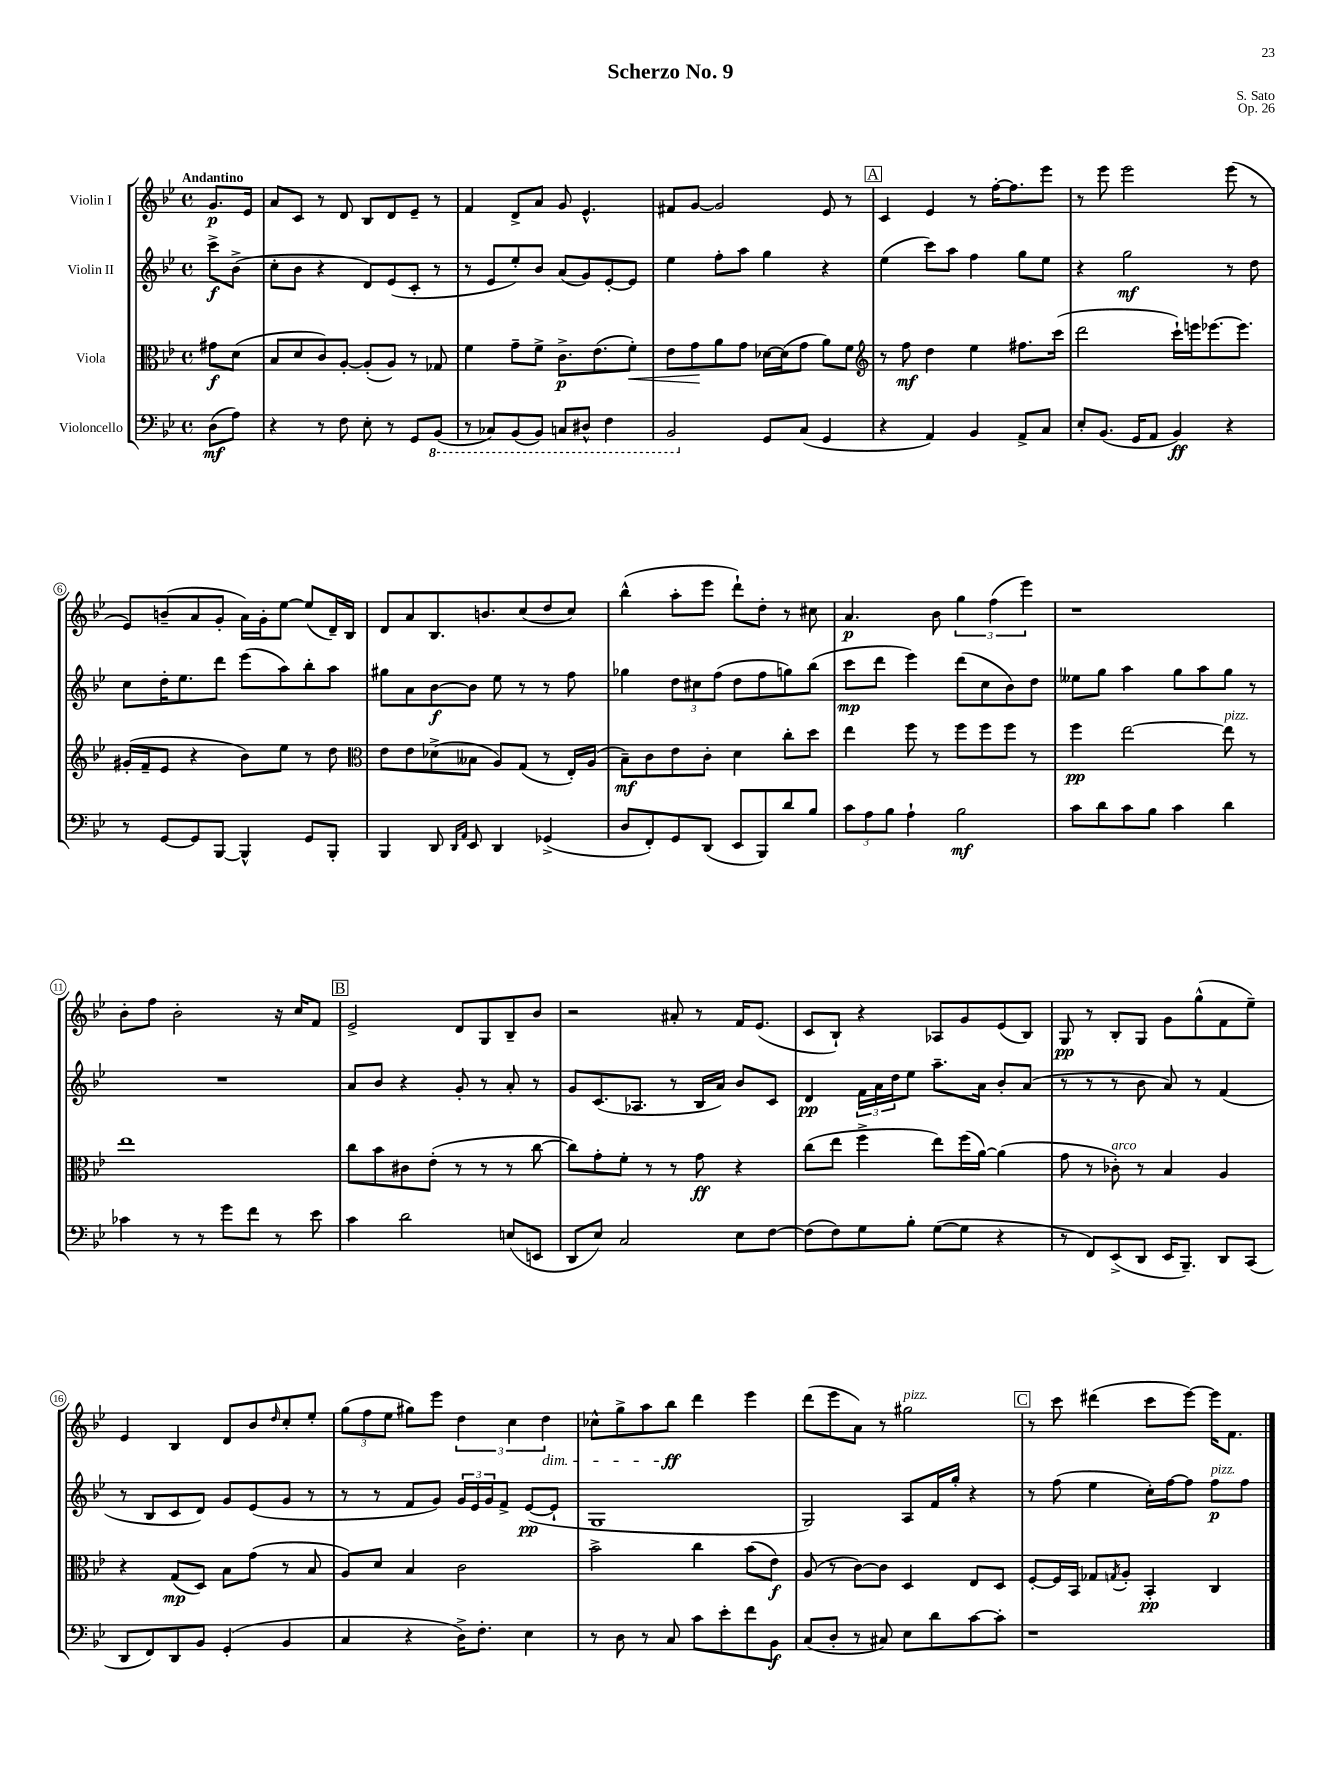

**kern	**dynam	**kern	**dynam	**kern	**dynam	**kern	**dynam
*part4	*part4	*part3	*part3	*part2	*part2	*part1	*part1
*staff4	*staff4	*staff3	*staff3	*staff2	*staff2	*staff1	*staff1
*I"Violoncello	*	*I"Viola	*	*I"Violin II	*	*I"Violin I	*
*clefF4	*	*clefC3	*	*clefG2	*	*clefG2	*
*k[b-e-]	*	*k[b-e-]	*	*k[b-e-]	*	*k[b-e-]	*
*M4/4	*	*M4/4	*	*M4/4	*	*M4/4	*
*met(c)	*	*met(c)	*	*met(c)	*	*met(c)	*
=	=	=	=	=	=	=	=
!	!	!	!	!	!	!LO:TX:a:B:t=Andantino	!
(8D\L	mf	8g#X\L	f	8ccc^\L	f	8.g/L	p
8A\J)	.	(8d\J	.	(8b-^\J	.	.	.
.	.	.	.	.	.	16e-/Jk	.
=1	=1	=1	=1	=1	=1	=1	=1
4r	.	8B-/L	.	8cc'\L	.	8a/L	.
.	.	8d/	.	8b-\J	.	8c/J	.
8r	.	8c/)	.	4r	.	8r	.
8F\	.	[8A'/J	.	.	.	8d/	.
8E-'\	.	(8A'/L]	.	8d/L)	.	8B-/L	.
8r	.	8A/J)	.	(8e-/	.	8d/	.
8GG/L	.	8r	.	8c'/J	.	8e-~/J	.
*8ba	*	*	*	*	*	*	*
(8BBB-/J	.	8G-X/	.	8r	.	8r	.
=2	=2	=2	=2	=2	=2	=2	=2
8r	.	4f\	.	8r	.	4f/	.
8CC-X/L)	.	.	.	8e-/L	.	.	.
(8BBB-/	.	8g~\L	.	8ee-'/)	.	8d^/L	.
8BBB-/J)	.	8f^\J	.	8b-/J	.	8a/J	.
8CCn/L	.	8.c^\L	p	(8a/L	.	8g/	.
8DD#X^^/J	.	.	.	8g/)	.	4.e-^^/	.
.	.	(8.e-\	.	.	.	.	.
4FF\	.	.	.	[8e-'/	.	.	.
!	!	!	!LO:HP:b	!	!	!	!
.	.	8f'\J)	<	8e-/J]	.	.	.
=3	=3	=3	=3	=3	=3	=3	=3
2BBB-/	.	8e-\L	.	4ee-\	.	8f#X/L	.
.	.	8g\	.	.	.	[8g/J	.
.	.	8a\	[	8ff'\L	.	2g/]	.
.	.	8g\J	.	8aa\J	.	.	.
*X8ba	*	*	*	*	*	*	*
8GG/L	.	[16d-X\LL	.	4gg\	.	.	.
.	.	(16d-\J]	.	.	.	.	.
(8C/J	.	8g\J	.	.	.	.	.
4GG/	.	8a\L)	.	4r	.	8e-/	.
.	.	8f\J	.	.	.	8r	.
!!LO:REH:place=s1:t=A
=4	=4	=4	=4	=4	=4	=4	=4
*	*	*clefG2	*	*	*	*	*
4r	.	8r	.	(4ee-\	.	4c/	.
.	.	8ff\	mf	.	.	.	.
4AA/)	.	4dd\	.	8ccc\L)	.	4e-/	.
.	.	.	.	8aa\J	.	.	.
4BB-/	.	4ee-\	.	4ff\	.	8r	.
.	.	.	.	.	.	[16ff'\KL	.
.	.	.	.	.	.	8.ff\]	.
8AA^/L	.	8.ff#X\L	.	8gg\L	.	.	.
8C/J	.	.	.	8ee-\J	.	8eee-\J	.
.	.	(16ccc\Jk	.	.	.	.	.
=5	=5	=5	=5	=5	=5	=5	=5
8E-'/L	.	2ddd\	.	4r	.	8r	.
(8.BB-/J	.	.	.	.	.	8eee-\	.
.	.	.	.	2gg\	mf	2eee-\	.
16GG/KL	.	.	.	.	.	.	.
8AA/J	.	.	.	.	.	.	.
4BB-/)	ff	16ccc`\LL)	.	.	.	.	.
.	.	16eeen\J	.	.	.	.	.
.	.	[8.eee-X\	.	.	.	.	.
4r	.	.	.	8r	.	(8eee-\	.
.	.	8.eee-\J]	.	.	.	.	.
.	.	.	.	8dd\	.	8r	.
!!LO:LB:g=z
=6	=6	=6	=6	=6	=6	=6	=6
8r	.	(16g#X'/LL	.	8cc\L	.	8e-/L)	.
.	.	16f~/J	.	.	.	.	.
[8GG/L	.	8e-/J	.	16dd'\K	.	(8bn~/	.
.	.	.	.	8.ee-\	.	.	.
8GG/]	.	4r	.	.	.	8a/	.
[8BBB-/J	.	.	.	8ddd\J	.	8g'/J	.
4BBB-^^/]	.	8b-\L)	.	(8eee-\L	.	16a\LL)	.
.	.	.	.	.	.	16g'\J	.
.	.	8ee-\J	.	8aa\)	.	[8ee-\J	.
8GG/L	.	8r	.	8bb-'\	.	(8ee-/L]	.
8BBB-'/J	.	8dd\	.	8aa\J	.	16d~/L)	.
.	.	.	.	.	.	16B-/JJ	.
=7	=7	=7	=7	=7	=7	=7	=7
*	*	*clefC3	*	*	*	*	*
4BBB-/	.	8e-\L	.	8gg#X\L	.	8d/L	.
.	.	8e-\	.	8a\	.	8a/	.
8DD/	.	(8d-X^\	.	[8b-\	f	8.B-/	.
16qqDD/LL	.	.	.	.	.	.	.
16qqAA/JJ	.	.	.	.	.	.	.
8EE-/	.	8B--X\J	.	8b-\J]	.	.	.
.	.	.	.	.	.	8.bn/	.
4DD/	.	8A/L)	.	8ee-\	.	.	.
.	.	(8G/J	.	8r	.	(8cc/	.
(4GG-X^/	.	8r	.	8r	.	8dd/	.
.	.	16E-'/LL)	.	8ff\	.	8cc/J)	.
.	.	(16A/JJ	.	.	.	.	.
=8	=8	=8	=8	=8	=8	=8	=8
8D/L	.	8B-~\L)	mf	4gg-X\	.	(4bb-^^\	.
8FF'/)	.	8c\	.	.	.	.	.
8GG/	.	8e-\	.	12dd\L	.	8aa'\L	.
.	.	.	.	12cc#X\	.	.	.
(8DD/J	.	8c'\J	.	.	.	8eee-\J	.
.	.	.	.	(12ff\J	.	.	.
8EE-/L	.	4d\	.	8dd\L	.	8ddd`\L)	.
8BBB-/)	.	.	.	8ff\	.	8dd'\J	.
8d/	.	8cc'\L	.	8ggn\)	.	8r	.
8B-/J	.	8dd\J	.	(8bb-\J	.	8cc#X\	.
=9	=9	=9	=9	=9	=9	=9	=9
12c\L	.	4ee-\	.	8ccc\L	mp	4.a/	p
12A\	.	.	.	.	.	.	.
.	.	.	.	8ddd\J	.	.	.
12B-\J	.	.	.	.	.	.	.
4A`\	.	8ff\	.	4eee-\)	.	.	.
.	.	8r	.	.	.	8b-\	.
2B-\	mf	8ff\L	.	(8ddd\L	.	6gg\	.
.	.	8ff\	.	8cc\	.	.	.
.	.	.	.	.	.	(6ff\	.
.	.	8ff\J	.	8b-\)	.	.	.
.	.	.	.	.	.	6eee-\)	.
.	.	8r	.	8dd\J	.	.	.
=10	=10	=10	=10	=10	=10	=10	=10
8c\L	.	4ff\	pp	8ee--X\L	.	1r	.
8d\	.	.	.	8gg\J	.	.	.
8c\	.	[2ee-\	.	4aa\	.	.	.
8B-\J	.	.	.	.	.	.	.
4c\	.	.	.	8gg\L	.	.	.
.	.	.	.	8aa\	.	.	.
!	!	!LO:TX:a:i:t=pizz.	!	!	!	!	!
4d\	.	8ee-\]	.	8gg\J	.	.	.
.	.	8r	.	8r	.	.	.
!!LO:LB:g=z
=11	=11	=11	=11	=11	=11	=11	=11
4c-X\	.	1ee-	.	1r	.	8b-'\L	.
.	.	.	.	.	.	8ff\J	.
8r	.	.	.	.	.	2b-'\	.
8r	.	.	.	.	.	.	.
8g\L	.	.	.	.	.	.	.
8f\J	.	.	.	.	.	.	.
8r	.	.	.	.	.	16r	.
.	.	.	.	.	.	16cc/KL	.
8e-\	.	.	.	.	.	8f/J	.
!!LO:REH:place=s1:t=B
=12	=12	=12	=12	=12	=12	=12	=12
4c\	.	8cc\L	.	8a/L	.	2e-^/	.
.	.	8b-\	.	8b-/J	.	.	.
2d\	.	8c#X\	.	4r	.	.	.
.	.	(8e-'\J	.	.	.	.	.
.	.	8r	.	8g'/	.	8d/L	.
.	.	8r	.	8r	.	8G/	.
(8En/L	.	8r	.	8a'/	.	8B-~/	.
8EEn/J	.	[8cc\	.	8r	.	8b-/J	.
=13	=13	=13	=13	=13	=13	=13	=13
8DD/L	.	8cc\L])	.	8g/L	.	2r	.
8E-/J)	.	8g'\	.	(8.c/	.	.	.
2C/	.	8f'\J	.	.	.	.	.
.	.	.	.	8.A-X/J	.	.	.
.	.	8r	.	.	.	.	.
.	.	8r	.	8r	.	8a#X'/	.
.	.	8g\	ff	16B-/LL	.	8r	.
.	.	.	.	16a/JJ)	.	.	.
8E-\L	.	4r	.	8b-/L	.	16f/KL	.
.	.	.	.	.	.	(8.e-/J	.
[8F\J	.	.	.	8c/J	.	.	.
=14	=14	=14	=14	=14	=14	=14	=14
(8F\L]	.	(8cc\L	.	4d/	pp	8c/L	.
8F\)	.	8ee-\J	.	.	.	8B-`/J)	.
8G\	.	4ff^\	.	24f\LL	.	4r	.
.	.	.	.	24a\	.	.	.
.	.	.	.	24dd\J	.	.	.
8B-'\J	.	.	.	8ee-\J	.	.	.
([8G\L	.	8ee-\L)	.	8.aa~\L	.	8A-X/L	.
8G\J]	.	(16ff\L	.	.	.	8g/	.
.	.	[16a\JJ)	.	16a\Jk	.	.	.
4r	.	(4a\]	.	8b-'/L	.	(8e-/	.
.	.	.	.	(8a/J	.	8B-/J)	.
=15	=15	=15	=15	=15	=15	=15	=15
8r	.	8g\	.	8r	.	8G/	pp
8FF/L)	.	8r	.	8r	.	8r	.
!	!	!LO:TX:a:i:t=arco	!	!	!	!	!
(8EE-^/	.	8c-X'\)	.	8r	.	8B-'/L	.
8DD/J	.	8r	.	8b-\	.	8G/J	.
16EE-/KL	.	4B-/	.	8a/)	.	8g\L	.
8.BBB-~/J)	.	.	.	.	.	.	.
.	.	.	.	8r	.	(8gg^^\	.
8DD/L	.	4A/	.	(4f/	.	8f\	.
(8CC/J	.	.	.	.	.	8ee-~\J)	.
!!LO:LB:g=z
=16	=16	=16	=16	=16	=16	=16	=16
8DD/L	.	4r	.	8r	.	4e-/	.
8FF/)	.	.	.	8B-/L	.	.	.
8DD/	.	(8G/L	mp	8c/	.	4B-/	.
8BB-/J	.	8D/J)	.	8d/J)	.	.	.
(4GG'/	.	8B-\L	.	8g/L	.	8d/L	.
.	.	(8g\J	.	(8e-/	.	8b-/	.
.	.	.	.	.	.	16qqdd/	.
4BB-/	.	8r	.	8g/J	.	8cc'/	.
.	.	8B-/	.	8r	.	8ee-'/J	.
=17	=17	=17	=17	=17	=17	=17	=17
4C/	.	8A/L)	.	8r	.	(12gg\L	.
.	.	.	.	.	.	12ff\	.
.	.	8d/J	.	8r	.	.	.
.	.	.	.	.	.	12ee-\J	.
4r	.	4B-/	.	8f/L	.	8gg#X\L)	.
.	.	.	.	8g/J)	.	8eee-\J	.
16D^\KL)	.	2c\	.	24g/LL	.	6dd\	.
.	.	.	.	24e-/	.	.	.
8.F'\J	.	.	.	.	.	.	.
.	.	.	.	24g/J	.	.	.
.	.	.	.	8f^/J	.	.	.
.	.	.	.	.	.	6cc\	.
4E-\	.	.	.	([8e-/L	pp	.	.
!	!	!	!	!	!	!LO:TX:b:i:t=dim.	!
.	.	.	.	.	.	6dd\	.
.	.	.	.	8e-`/J]	.	.	.
=18	=18	=18	=18	=18	=18	=18	=18
8r	.	2b-^\	.	1G	.	8cc-X^^\L	.
8D\	.	.	.	.	.	8gg^\	.
8r	.	.	.	.	.	8aa\	.
8C/	.	.	.	.	.	8bb-\J	ff
8c\L	.	4cc\	.	.	.	4ddd\	.
8e-'\	.	.	.	.	.	.	.
8f\	.	(8b-\L	.	.	.	4eee-\	.
8BB-\J	f	8e-\J)	f	.	.	.	.
=19	=19	=19	=19	=19	=19	=19	=19
(8C/L	.	(8A/	.	2G/)	.	(8ddd\L	.
8D'/J	.	8r	.	.	.	8eee-\	.
8r	.	[8c\L)	.	.	.	8a\J)	.
8C#X/)	.	8c\J]	.	.	.	8r	.
!	!	!	!	!	!	!LO:TX:a:i:t=pizz.	!
8E-\L	.	4D/	.	8A/L	.	2gg#X\	.
8d\	.	.	.	16f/L	.	.	.
.	.	.	.	16gg'/JJ	.	.	.
[8c\	.	8E-/L	.	4r	.	.	.
8c'\J]	.	8D/J	.	.	.	.	.
!!LO:REH:place=s1:t=C
=20	=20	=20	=20	=20	=20	=20	=20
1r	.	[8F'/L	.	8r	.	8r	.
.	.	16F/L]	.	(8ff\	.	8ccc\	.
.	.	16BB-/JJ	.	.	.	.	.
.	.	8G-X/L	.	4ee-\	.	(4ddd#X\	.
.	.	8qGn/	.	.	.	.	.
.	.	8A'/J	.	.	.	.	.
.	.	4BB-'/	pp	16cc'\LL)	.	8ccc\L	.
.	.	.	.	[16ff\J	.	.	.
.	.	.	.	8ff\J]	.	[8eee-\J)	.
!	!	!	!	!LO:TX:a:i:t=pizz.	!	!	!
.	.	4C/	.	8ff\L	p	16eee-\KL]	.
.	.	.	.	.	.	8.f\J	.
.	.	.	.	8ff\J	.	.	.
==	==	==	==	==	==	==	==
*-	*-	*-	*-	*-	*-	*-	*-
